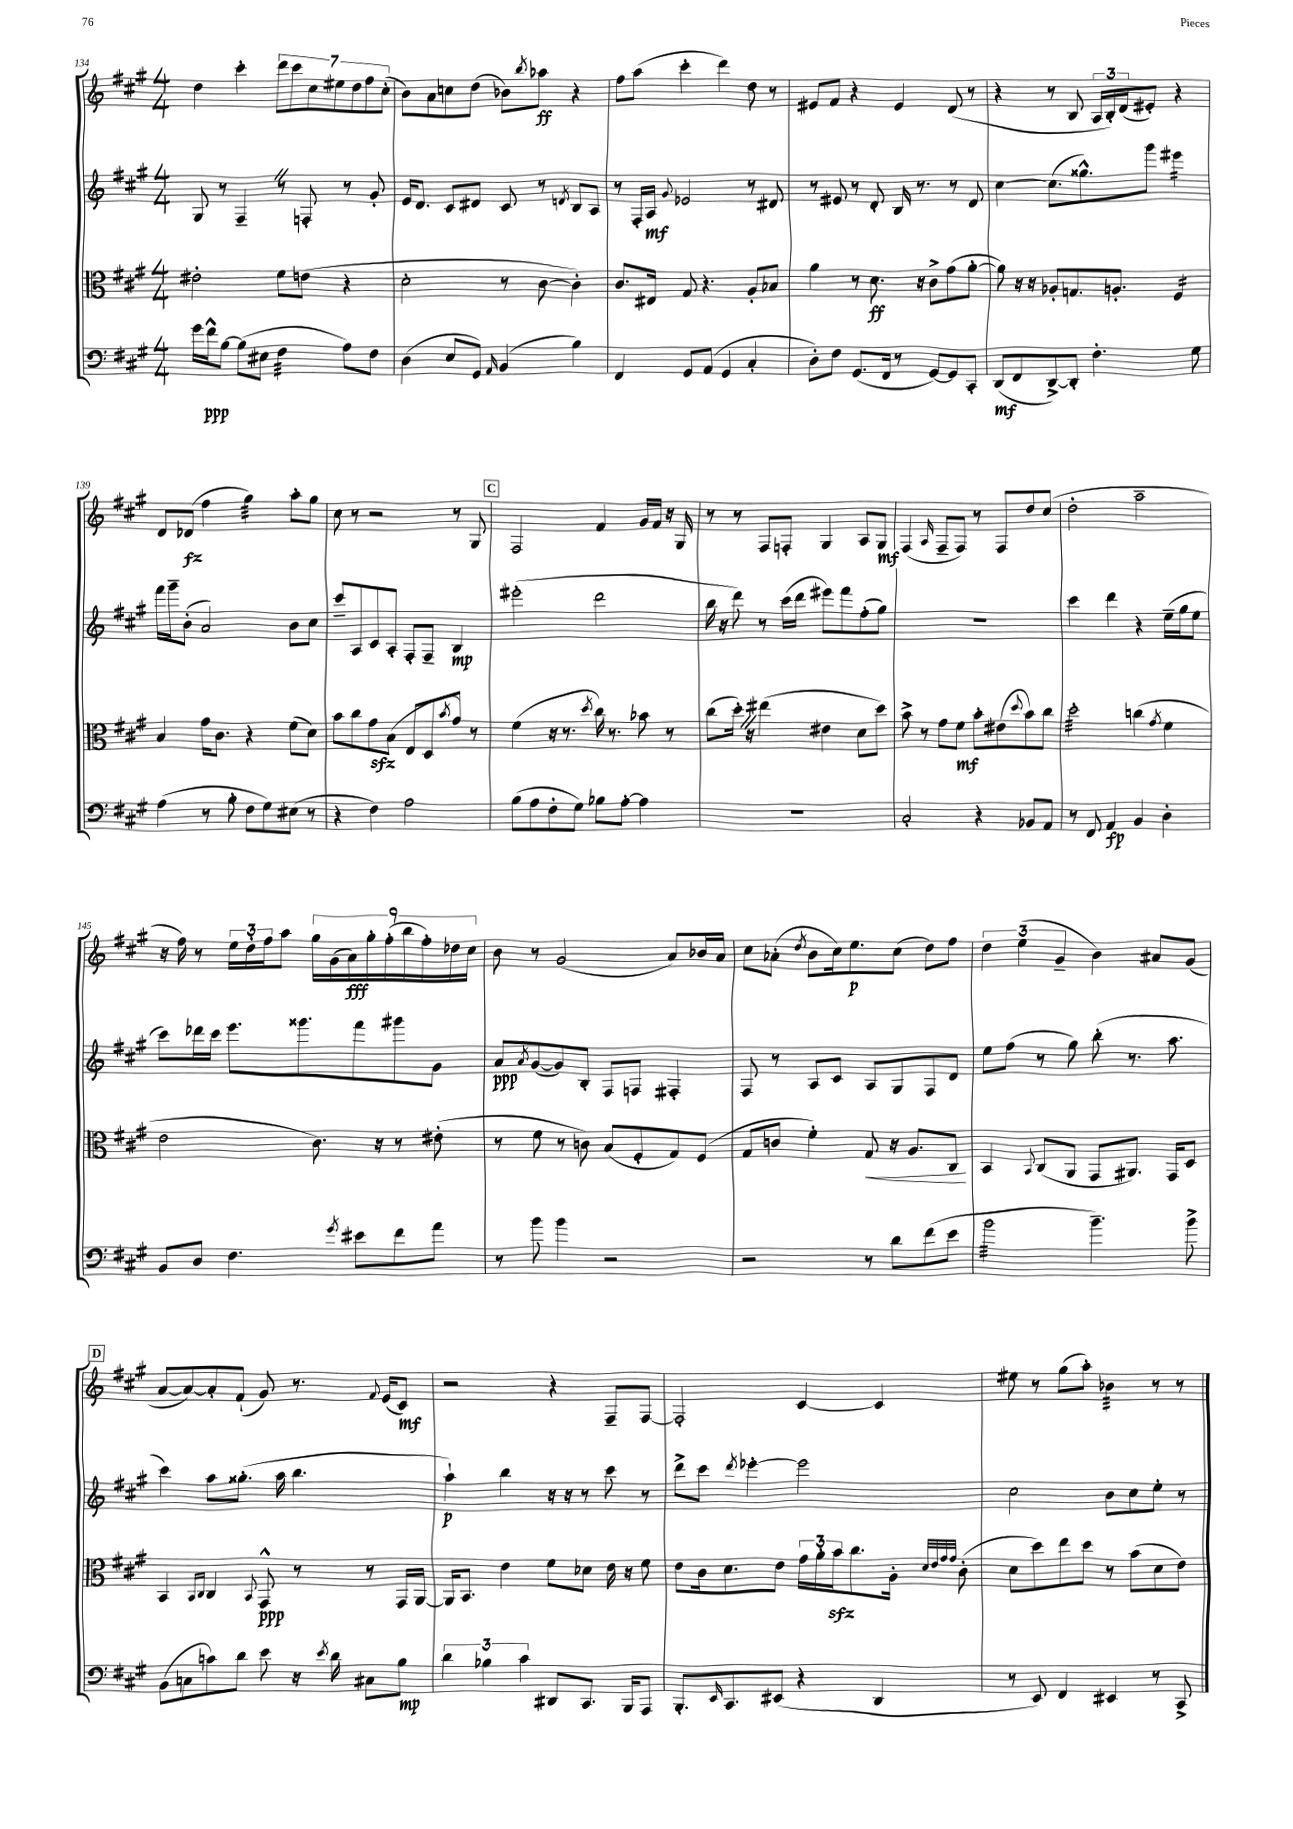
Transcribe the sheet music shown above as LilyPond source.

<<
\new StaffGroup <<
\new Staff = "s0" {
    \clef treble \key a \major \numericTimeSignature \time 4/4
    d''4 cis'''4-. \tuplet 7/4 { d'''8 cis'''8 cis''8 eis''8 d''8 fis''8 cis''8-.( } |
    b'8) a'8 c''8 d''8( bes'8) \acciaccatura { b''8 } aes''8\ff r4 |
    fis''8 a''8( cis'''4-. d'''4) d''8 r8 |
    eis'8 fis'8 r4 eis'4 d'8( r8 |
    r4 r8 b8 \tuplet 3/2 { a16 b16-.) d'16( } eis'8-.) r4 |
    d'8 des'8\fz( fis''4 gis''4:32) a''8-. gis''8 |
    cis''8 r8 r2 r8 gis8 |
    \mark \markup { \box "C" } fis2 fis'4 gis'16 fis'16 r16 gis16 |
    r8 r8 fis8 f8-. gis4 a8 gis8\mf |
    fis4( \grace { a16 } fis8-- fis8) r8 fis8 d''8 cis''8( |
    d''2-. a''2-- |
    r16 fis''16) r8 \tuplet 3/2 { e''16 d''16-. fis''16 } a''8 \tuplet 9/8 { gis''16 gis'16( a'16\fff) gis''16-. fis''16-.( b''16 fis''16-.) des''16 cis''16 } |
    b'8 r8 gis'2( a'8) bes'16 a'16 |
    cis''8 aes'8-.( \acciaccatura { d''8 } b'8 cis''16) e''8.\p cis''8( d''8) fis''8 |
    \tuplet 3/2 { d''4 e''4( gis'4-- } b'4) ais'8 gis'8( |
    \mark \markup { \box "D" } a'8~ a'8~) a'8-. fis'8-!( gis'8) r8. \appoggiatura { fis'8 } e'16( cis'8\mf) |
    r2 r4 fis8-- fis8~ |
    fis2-. cis'4~ cis'4 |
    eis''8 r8 gis''8( a''8-.) bes'4:32 r8 r8 \bar "|." |
}
\new Staff = "s1" {
    \clef treble \key a \major \numericTimeSignature \time 4/4
    gis8 r8 fis4-- \once \override BreathingSign.text = \markup { \musicglyph "scripts.caesura.straight" } \breathe r8 f8-. r8 gis'8-. |
    e'16 d'8. cis'8 dis'8 cis'8 r8 \acciaccatura { d'8 } b8 a8 |
    r8 fis16-. a16\mf \appoggiatura { gis'8 } ees'2 r8 dis'8 |
    r8 eis'8 r8 d'8-. b16 r8. r8 d'8 |
    cis''4~ cis''8.( gisis''8.-^) gis'''8 eis'''4:16 |
    fis'''16 gis'''16-- b'8-.( a'2) b'8 cis''8 |
    cis'''8-- a8 cis'8 a8-. fis8-. fis8-- b4\mp |
    \mark \markup { \box "C" } eis'''2-.( d'''2 |
    b''16 r16 d'''8) r8 cis'''16( d'''16 eis'''8) fis'''8 fis''8-.( gis''8) |
    R1 |
    cis'''4 d'''4 r4 e''16--( gis''16 e''8 |
    cis'''8) des'''16 cis'''16 e'''8. gisis'''8. fis'''8 gis'''8 gis'8 |
    a'8\ppp \acciaccatura { a'8 } gis'8~( gis'8) b8-. fis8 f8 fis4-. |
    fis8 r8 a8 cis'8 a8 gis8 fis8 d'8 |
    e''8 fis''8( r8 gis''8) b''8-.( r8. a''8. |
    \mark \markup { \box "D" } cis'''4) a''8 gisis''8.-.( a''16 b''4. |
    a''4-!\p) b''4 r16 r16 r8 cis'''8 r8 |
    d'''8-> cis'''8 \acciaccatura { d'''8 } ees'''4~-. ees'''2 |
    cis''2 b'8 cis''8 e''8-. r8 \bar "|." |
}
\new Staff = "s2" {
    \clef alto \key a \major \numericTimeSignature \time 4/4
    eis'2-. fis'8 e'8( r4 |
    d'2-. r8 cis'8~ cis'4-.) |
    cis'8. eis16 gis8 r4. a8-. bes8 |
    a'4 r8 d'8.\ff r16 cis'8-> gis'8( a'8~-. |
    a'8) r16 r16 aes8-. g8. a8.-. fis4:16 |
    b4 gis'16 cis'8. r4 fis'8( d'8) |
    b'8 cis''8 gis'8\sfz b8( e8 d8 \acciaccatura { b'8 } gis'8) r8 |
    \mark \markup { \box "C" } fis'4( r16 r8. \acciaccatura { d''8 } cis''16) r8. bes'8 r8 |
    cis''8( d''16-.) \once \override BreathingSign.text = \markup { \musicglyph "scripts.caesura.straight" } \breathe r16 eis''4( eis'4 d'8 d''8) |
    b'8-> r8 gis'8 fis'8\mf b'8-. eis'8( \appoggiatura { d''8 } b'8) cis''8 |
    d''2:32-. c''4( \acciaccatura { gis'8 } fis'4 |
    e'2 cis'8.) r16 r8 eis'8-.( |
    r8 fis'8 r8 c'8) b8( fis8-. gis8) fis8( |
    gis8 c'8 fis'4-.) gis8\< r16 a8. cis8\! |
    b,4 \appoggiatura { b,8 } cis8( a,8 gis,8 ais,8.) gis,16 d8 |
    \mark \markup { \box "D" } b,4 \grace { b,16 cis16 } cis4 \appoggiatura { b,8 } gis,8-^\ppp r8 r8 gis,16 a,16~ |
    a,16 b,8. e'4 fis'8 des'8 e'16 r16 fis'8 |
    e'8 cis'16 d'8. e'8 \tuplet 3/2 { gis'16 a'16-. b'16\sfz } cis''8. a16-. \grace { d'32 e'32 gis'32 gis'32 } cis'8-.( |
    d'8 d''8) e''8 d''8 r8 b'8( d'8 e'8) \bar "|." |
}
\new Staff = "s3" {
    \clef bass \key a \major \numericTimeSignature \time 4/4
    gis'16 fis'16-^\ppp b8~ b8( eis8 fis4:32 a8) fis8 |
    d4( e8 gis,8) \grace { a,16 } b,4( b4) |
    fis,4 gis,8 a,8( gis,4 cis4-. |
    d8-.) fis8 gis,8.( fis,16 r8 gis,8~) gis,8 cis,8-. |
    d,8\mf( fis,8 d,8~->) d,8-. fis4.-. gis8 |
    a4( r8 b8-. fis8 gis8) eis8( r8 |
    r4 fis4) a2 |
    \mark \markup { \box "C" } b8( a8 fis8-. gis8) bes8 a8~-. a4 |
    R1 |
    cis2-. r4 bes,8 a,8 |
    r8 fis,8 a,4\fp b,4 d4-. |
    b,8 d8 fis4. \acciaccatura { gis'8 } eis'8 fis'8 a'8 |
    r8 b'8 b'4 r2 |
    r2 r8 d'8 fis'8( e'8 |
    b'2:32 b'4.--) b'8-> |
    \mark \markup { \box "D" } b,8( c8 c'8) d'8 e'8 r16 \acciaccatura { e'8 } d'16 cis8 b8\mp |
    \tuplet 3/2 { d'4 bes4 cis'4 } dis,8 cis,8. b,,16 a,,8 |
    b,,8.-. \grace { e,16 } cis,8. eis,8( r4 d,4 |
    r8 e,8) fis,4 eis,4 r8 cis,8-> \bar "|." |
}
>>
>>
\layout { \context { \Score currentBarNumber = #134 } }
